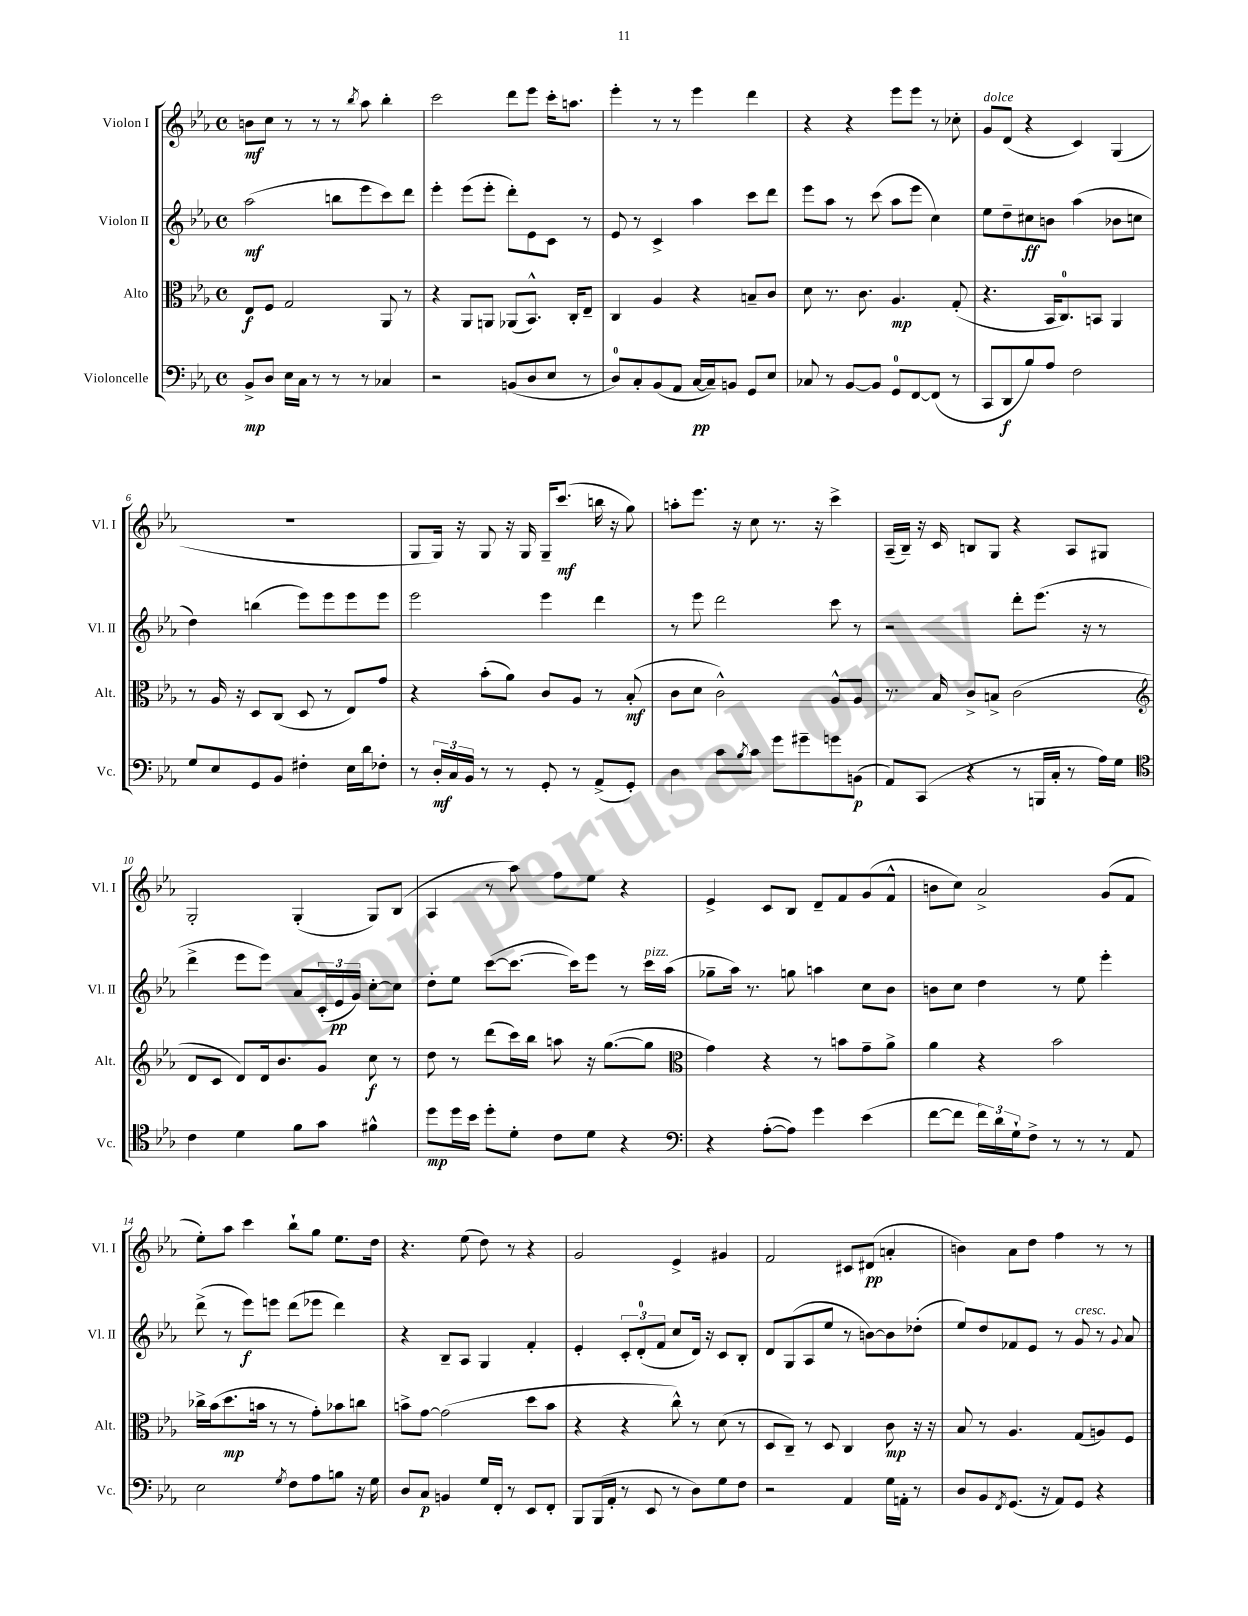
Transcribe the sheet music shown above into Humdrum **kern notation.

**kern	**dynam	**kern	**dynam	**kern	**dynam	**kern	**dynam
*part4	*part4	*part3	*part3	*part2	*part2	*part1	*part1
*staff4	*staff4	*staff3	*staff3	*staff2	*staff2	*staff1	*staff1
*I"Violoncelle	*	*I"Alto	*	*I"Violon II	*	*I"Violon I	*
*I'Vc.	*	*I'Alt.	*	*I'Vl. II	*	*I'Vl. I	*
*clefF4	*	*clefC3	*	*clefG2	*	*clefG2	*
*k[b-e-a-]	*	*k[b-e-a-]	*	*k[b-e-a-]	*	*k[b-e-a-]	*
*M4/4	*	*M4/4	*	*M4/4	*	*M4/4	*
*met(c)	*	*met(c)	*	*met(c)	*	*met(c)	*
=1	=1	=1	=1	=1	=1	=1	=1
8BB-^/L	mp	8E-/L	f	(2aa-\	mf	8bn\L	mf
8D/J	.	8F/J	.	.	.	8cc\J	.
16E-\LL	.	2G/	.	.	.	8r	.
16C\JJ	.	.	.	.	.	.	.
8r	.	.	.	.	.	8r	.
8r	.	.	.	8bbn\L	.	8r	.
.	.	.	.	.	.	8qbb-/	.
8r	.	.	.	8eee-\	.	8aa-\	.
4C-X/	.	8AA-/	.	8ccc\)	.	4bb-'\	.
.	.	8r	.	8ddd\J	.	.	.
=2	=2	=2	=2	=2	=2	=2	=2
2r	.	4r	.	4eee-'\	.	2ccc\	.
.	.	8AA-/L	.	(8eee-\L	.	.	.
.	.	8AAn/J	.	8eee-'\J	.	.	.
(8BBn/L	.	(8AA-X/L	.	8ddd'\L)	.	8ddd\L	.
8D/	.	8.BB-^^/J)	.	8e-\	.	8eee-\J	.
8E-/J	.	.	.	8c\J	.	16ccc'\KL	.
.	.	16C'/KL	.	.	.	8.aan\J	.
8r	.	8E-~/J	.	8r	.	.	.
=3	=3	=3	=3	=3	=3	=3	=3
8D/L)	.	4C/	.	8e-/	.	4eee-'\	.
8C'/	.	.	.	8r	.	.	.
(8BB-/	.	4A-/	.	4c^/	.	8r	.
8AA-/J	.	.	.	.	.	8r	.
[16C/LL	pp	4r	.	4aa-\	.	4eee-\	.
16C~/J])	.	.	.	.	.	.	.
8BBn/J	.	.	.	.	.	.	.
8GG/L	.	8Bn~/L	.	8ccc\L	.	4ddd\	.
8E-/J	.	8c/J	.	8ddd\J	.	.	.
=4	=4	=4	=4	=4	=4	=4	=4
8C-X/	.	8d\	.	8eee-\L	.	4r	.
8r	.	8.r	.	8aa-\J	.	.	.
[8BB-/L	.	.	.	8r	.	4r	.
.	.	8.c\	.	.	.	.	.
8BB-/J]	.	.	.	(8ccc\	.	.	.
8GG/L	.	4.A-/	mp	8aa-\L	.	8eee-\L	.
[8FF/	.	.	.	8eee-\J	.	8eee-\J	.
(8FF/J]	.	.	.	4cc\)	.	8r	.
8r	.	(8G'/	.	.	.	8cc-X'\	.
=5	=5	=5	=5	=5	=5	=5	=5
!	!	!	!	!	!	!LO:TX:a:i:t=dolce	!
8CC/L	.	4.r	.	8ee-\L	.	8g/L	.
8DD/	f	.	.	8dd~\	.	(8d/J	.
8B-/)	.	.	.	8cc#X\	ff	4r	.
8A-/J	.	16BB-/KL	.	8bn\J	.	.	.
.	.	8.C/)	.	.	.	.	.
2F\	.	.	.	(4aa-\	.	4c/)	.
.	.	8BBn/J	.	.	.	.	.
.	.	4AA-/	.	8b-X\L	.	(4G/	.
.	.	.	.	8ccn\J	.	.	.
!!LO:LB:g=z
=6	=6	=6	=6	=6	=6	=6	=6
8G/L	.	8r	.	4dd\)	.	1r	.
8E-/	.	16A-/	.	.	.	.	.
.	.	16r	.	.	.	.	.
8GG/	.	8D/L	.	(4bbn\	.	.	.
8BB-/J	.	(8C/J	.	.	.	.	.
4F#X'\	.	8D/	.	8eee-\L)	.	.	.
.	.	8r	.	8eee-\	.	.	.
16E-\LL	.	8E-/L)	.	8eee-\	.	.	.
16d\J	.	.	.	.	.	.	.
8F-X'\J	.	8g/J	.	8eee-\J	.	.	.
=7	=7	=7	=7	=7	=7	=7	=7
8r	.	4r	.	2eee-\	.	8G/L	.
24D'/LL	mf	.	.	.	.	16G/Jk)	.
24C/	.	.	.	.	.	.	.
.	.	.	.	.	.	16r	.
24BB-/JJ	.	.	.	.	.	.	.
8r	.	(8b-'\L	.	.	.	8G/	.
8r	.	8a-\J)	.	.	.	16r	.
.	.	.	.	.	.	16G/	.
8GG'/	.	8c/L	.	4eee-\	.	16G~/KL	.
.	.	.	.	.	.	(8.ccc/J	mf
8r	.	8A-/J	.	.	.	.	.
(8AA-^/L	.	8r	.	4ddd\	.	16bbn\	.
.	.	.	.	.	.	16r	.
8GG'/J)	.	(8B-'/	mf	.	.	8gg\)	.
=8	=8	=8	=8	=8	=8	=8	=8
4D\	.	8c\L	.	8r	.	8aan'\L	.
.	.	8d\J	.	8eee-\	.	8.eee-\J	.
8c\L	.	2c^^\)	.	2ddd\	.	.	.
.	.	.	.	.	.	16r	.
8qB-/	.	.	.	.	.	.	.
8c\J	.	.	.	.	.	8cc\	.
8g\L	.	.	.	.	.	8.r	.
8g#X~\	.	.	.	.	.	.	.
.	.	.	.	.	.	16r	.
8gn\	.	8A-^^/L	.	8ccc\	.	4ccc^\	.
(8BBn\J	p	8A-/J	.	8r	.	.	.
=9	=9	=9	=9	=9	=9	=9	=9
8AA-/L)	.	8.r	.	2r	.	(16A-~/LL	.
.	.	.	.	.	.	16B-~/JJ)	.
(8CC/J	.	.	.	.	.	16r	.
.	.	16B-/	.	.	.	16c/	.
4r	.	8c^/L	.	.	.	8Bn/L	.
.	.	8Bn^/J	.	.	.	8G/J	.
8r	.	(2c\	.	8ddd'\L	.	4r	.
16BBBn/LL	.	.	.	(8.eee-\J	.	.	.
16C'/JJ	.	.	.	.	.	.	.
8r	.	.	.	.	.	8A-/L	.
.	.	.	.	16r	.	.	.
16A-\LL)	.	.	.	8r	.	8G#X/J	.
16G\JJ	.	.	.	.	.	.	.
!!LO:LB:g=z
=10	=10	=10	=10	=10	=10	=10	=10
*clefC4	*	*clefG2	*	*	*	*	*
4c\	.	8d/L	.	4ddd^\	.	2G'/	.
.	.	8c/J	.	.	.	.	.
4d\	.	8d/L)	.	8eee-\L	.	.	.
.	.	16d/k	.	8eee-\J)	.	.	.
.	.	8.b-/	.	.	.	.	.
8f\L	.	.	.	8a-/L	.	(4G'/	.
8g\J	.	8g/J	.	(24c'/L	.	.	.
.	.	.	.	24e-/	pp	.	.
.	.	.	.	24g/JJ)	.	.	.
4f#X^^\	.	8cc\	f	[8cc'\L	.	8G/L)	.
.	.	8r	.	8cc\J]	.	(8B-/J	.
=11	=11	=11	=11	=11	=11	=11	=11
8dd\L	mp	8dd\	.	8dd'\L	.	4A-/	.
16dd\L	.	8r	.	8ee-\J	.	.	.
16b-\JJ	.	.	.	.	.	.	.
8dd'\L	.	(8ddd\L	.	([8ccc\L	.	8r	.
8d'\J	.	16ccc\L)	.	8.ccc\J_	.	8aa-\)	.
.	.	16bb-\JJ	.	.	.	.	.
8c\L	.	8aan\	.	.	.	8ff\L	.
.	.	.	.	16ccc\KL])	.	.	.
8d\J	.	16r	.	8eee-\J	.	8ee-\J	.
.	.	([8.gg\L	.	.	.	.	.
4r	.	.	.	8r	.	4r	.
!	!	!	!	!LO:TX:a:i:t=pizz.	!	!	!
.	.	8gg\J]	.	16ccc\LL	.	.	.
.	.	.	.	(16aa-\JJ	.	.	.
=12	=12	=12	=12	=12	=12	=12	=12
*clefF4	*	*clefC3	*	*	*	*	*
4r	.	4g\)	.	8gg-X~\L	.	4e-^/	.
.	.	.	.	16aa-\Jk)	.	.	.
.	.	.	.	8.r	.	.	.
([8A-'\L	.	4r	.	.	.	8c/L	.
8A-\J])	.	.	.	8ggn\	.	8B-/J	.
4g\	.	8r	.	4aan\	.	8d~/L	.
.	.	8bn\L	.	.	.	8f/	.
(4e-\	.	8g~\	.	8cc\L	.	(8g/	.
.	.	8a-^\J	.	8b-\J	.	8f^^/J	.
=13	=13	=13	=13	=13	=13	=13	=13
[8f\L	.	4a-\	.	8bn\L	.	8bn\L	.
8f\J]	.	.	.	8cc\J	.	8cc\J)	.
24f\LL)	.	4r	.	4dd\	.	2a-^/	.
24d\	.	.	.	.	.	.	.
24G`\J	.	.	.	.	.	.	.
8F^\J	.	.	.	.	.	.	.
8r	.	2b-\	.	8r	.	.	.
8r	.	.	.	8ee-\	.	.	.
8r	.	.	.	4eee-'\	.	(8g/L	.
8AA-/	.	.	.	.	.	8f/J	.
!!LO:LB:g=z
=14	=14	=14	=14	=14	=14	=14	=14
2E-\	.	16cc-X^\LL	.	(8ddd^\	.	8ee-'\L)	.
.	.	(16b-\J	.	.	.	.	.
.	.	8.dd\	mp	8r	.	8aa-\J	.
.	.	.	.	8eee-\L)	f	4ccc\	.
.	.	16bn\Jk	.	.	.	.	.
.	.	8r	.	8eeen\J	.	.	.
8qG/	.	.	.	.	.	.	.
8F\L	.	8r	.	(8ddd\L	.	8bb-`\L	.
8A-\	.	8g'\L)	.	8eee-X\J	.	8gg\J	.
8Bn\J	.	8b-X\	.	4ddd\)	.	8.ee-\L	.
16r	.	8ccn\J	.	.	.	.	.
16G\	.	.	.	.	.	16dd\Jk	.
=15	=15	=15	=15	=15	=15	=15	=15
8D/L	.	8bn^\L	.	4r	.	4.r	.
8C/J	p	[8g\J	.	.	.	.	.
4BBn/	.	(2g\]	.	8B-~/L	.	.	.
.	.	.	.	8A-/J	.	(8ee-\	.
16G/LL	.	.	.	4G/	.	8dd\)	.
16FF'/JJ	.	.	.	.	.	.	.
8r	.	.	.	.	.	8r	.
8EE-/L	.	8dd\L	.	4f'/	.	4r	.
8FF'/J	.	8b\J	.	.	.	.	.
=16	=16	=16	=16	=16	=16	=16	=16
8BBB-/L	.	4r	.	4e-'/	.	2g/	.
(16BBB-/L	.	.	.	.	.	.	.
16AA-'/JJ	.	.	.	.	.	.	.
8r	.	4r	.	12c'/L	.	.	.
.	.	.	.	(12d'/	.	.	.
8EE-/	.	.	.	.	.	.	.
.	.	.	.	12f/J	.	.	.
8r	.	8cc^^\)	.	8cc/L	.	4e-^/	.
8D\L)	.	8r	.	16d/Jk)	.	.	.
.	.	.	.	16r	.	.	.
8G\	.	(8d\	.	8c/L	.	4g#X/	.
8F\J	.	8r	.	8B-'/J	.	.	.
=17	=17	=17	=17	=17	=17	=17	=17
2r	.	8D/L	.	8d/L	.	2f/	.
.	.	8C~/J)	.	(8G/	.	.	.
.	.	8r	.	8A-/	.	.	.
.	.	8D/	.	8ee-/J	.	.	.
4AA-/	.	4C/	.	8r	.	8c#X/L	.
.	.	.	.	[8bn\L)	.	(8d#X/J	pp
16G\LL	.	8c\	mp	8b\]	.	4an'/	.
16AAn'\JJ	.	.	.	.	.	.	.
8r	.	16r	.	(8dd-X'\J	.	.	.
.	.	16r	.	.	.	.	.
=18	=18	=18	=18	=18	=18	=18	=18
8D/L	.	8B-/	.	8ee-/L)	.	4bn\)	.
8BB-/	.	8r	.	8dd/	.	.	.
8qFF/	.	.	.	.	.	.	.
(8.GG/J	.	4.A-/	.	8f-X/	.	8a-\L	.
.	.	.	.	8e-/J	.	8dd\J	.
16r	.	.	.	.	.	.	.
8AA-/L)	.	.	.	8r	.	4ff\	.
!	!	!	!	!LO:TX:a:i:t=cresc.	!	!	!
8GG/J	.	(8G/L	.	8g/	.	.	.
4r	.	8An/)	.	8r	.	8r	.
.	.	.	.	8qqg/	.	.	.
.	.	8F/J	.	8a-/	.	8r	.
==	==	==	==	==	==	==	==
*-	*-	*-	*-	*-	*-	*-	*-
